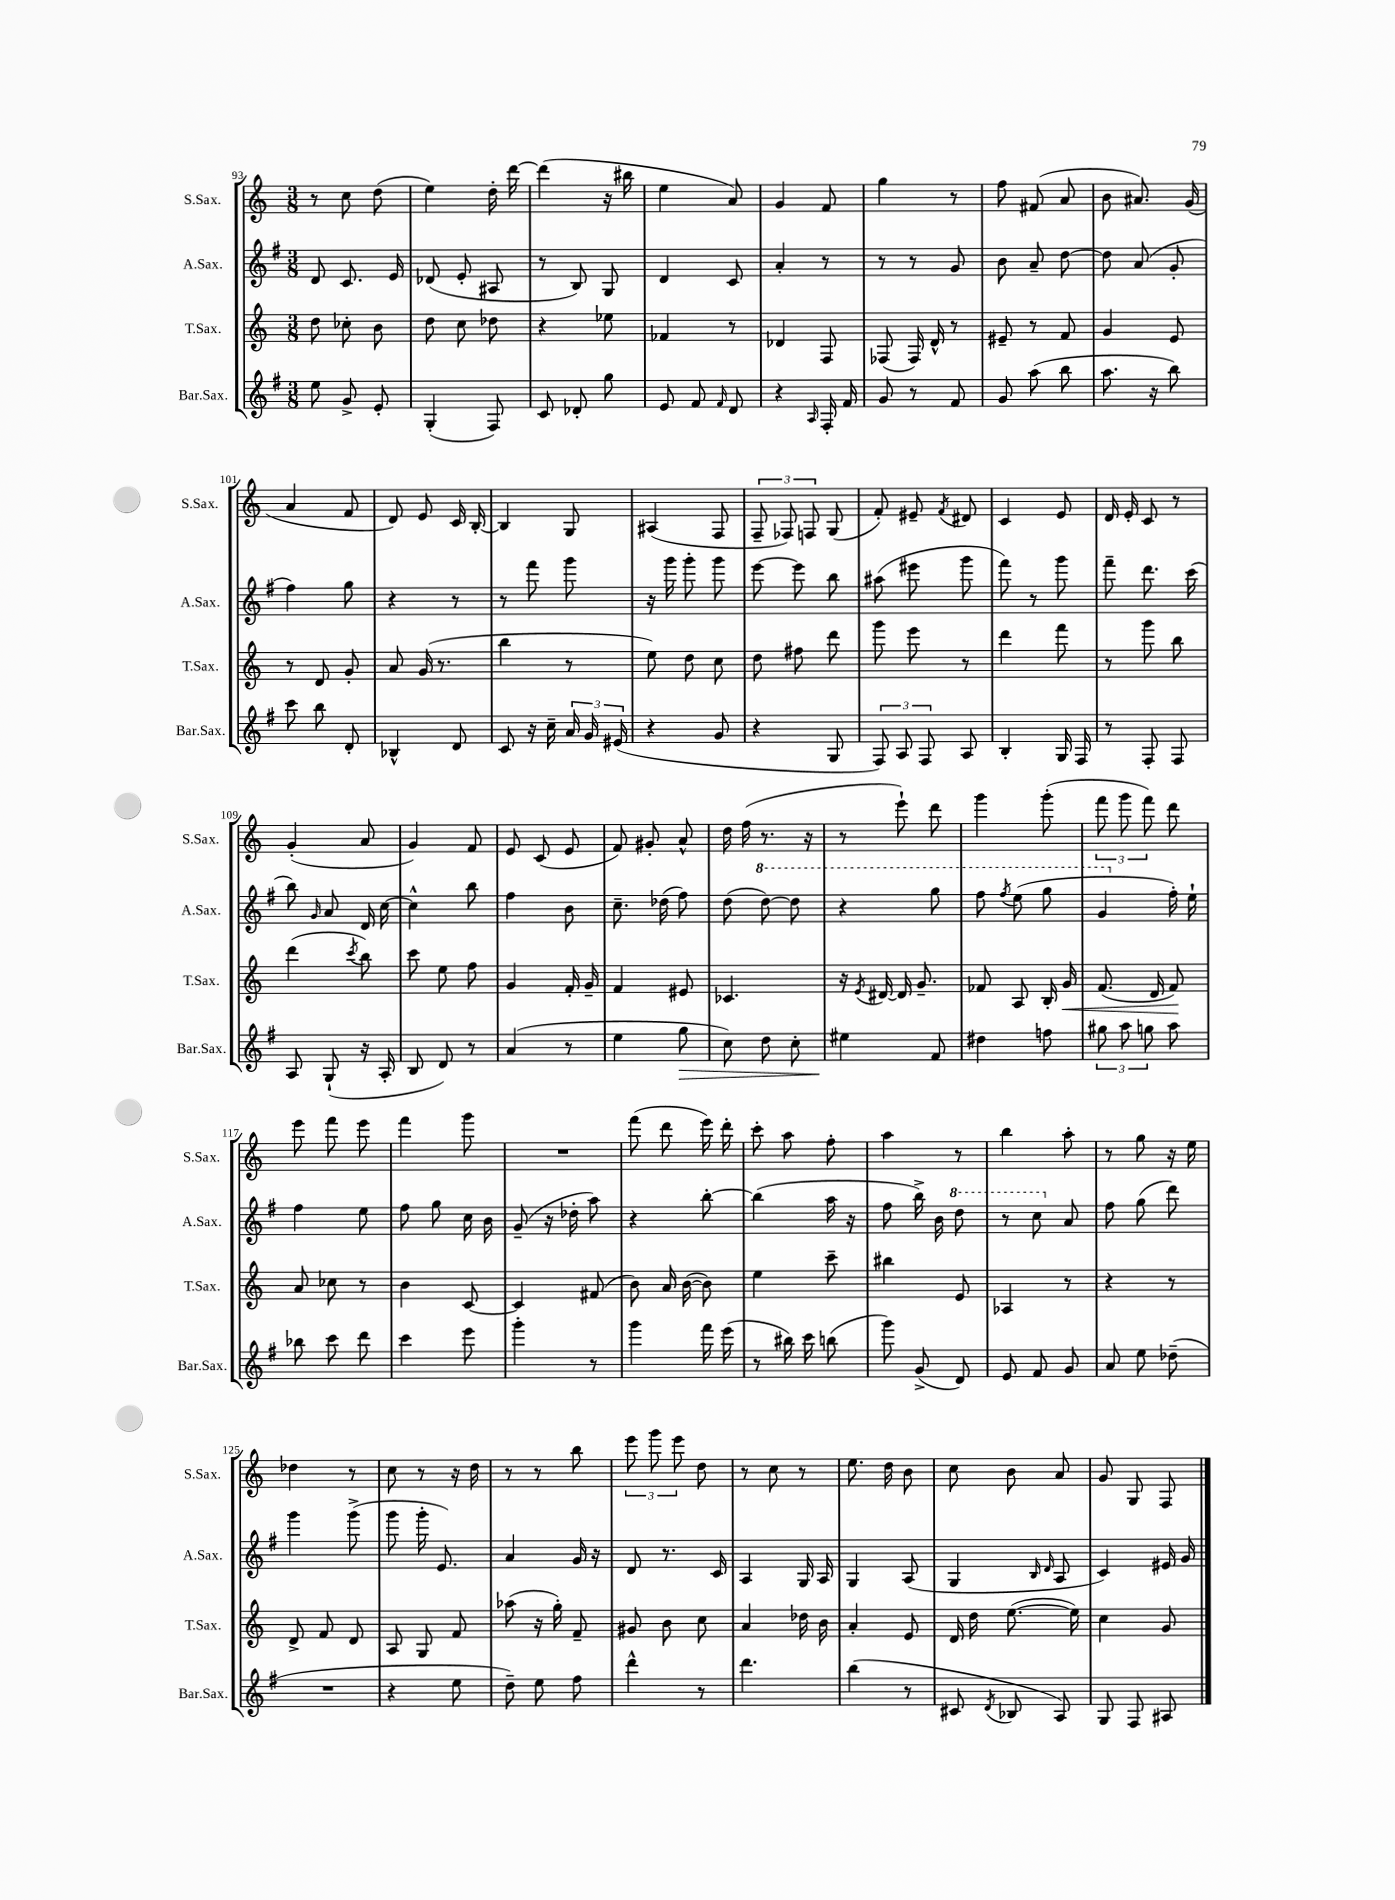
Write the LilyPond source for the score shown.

<<
\new StaffGroup <<
\new Staff = "s0" \with { instrumentName = "S.Sax." shortInstrumentName = "S.Sax." } {
    \clef treble \key c \major \numericTimeSignature \time 3/8
    \autoBeamOff r8 c''8 d''8( |
    e''4) d''16-. d'''16~ |
    d'''4( r16 bis''16 |
    e''4 a'8) |
    g'4 f'8 |
    g''4 r8 |
    f''8 fis'8( a'8 |
    b'8 ais'8.) g'16( |
    a'4 f'8 |
    d'8) e'8 c'16 b16~-. |
    b4 g8 |
    ais4( f8 |
    \tuplet 3/2 { f8-- fes8) f8 } g8( |
    f'8-.) eis'8-- \acciaccatura { f'8 } dis'8 |
    c'4 e'8 |
    d'16 e'16-. c'8 r8 |
    g'4-.( a'8 |
    g'4) f'8 |
    e'8 c'8( e'8 |
    f'8) gis'8-. a'8-^ |
    d''16 f''16( r8. r16 |
    r8 e'''8-!) d'''8 |
    g'''4 g'''8-.( |
    \tuplet 3/2 { f'''8 g'''8 f'''8) } d'''8 |
    e'''8 f'''8 e'''8 |
    f'''4 g'''8 |
    R4. |
    f'''8( d'''8 e'''16) d'''16-. |
    c'''8-. a''8 f''8-. |
    a''4 r8 |
    b''4 a''8-. |
    r8 g''8 r16 e''16 |
    des''4 r8 |
    c''8 r8 r16 d''16 |
    r8 r8 b''8 |
    \tuplet 3/2 { e'''8 g'''8 e'''8 } d''8 |
    r8 c''8 r8 |
    e''8. d''16 b'8 |
    c''8 b'8 a'8 |
    g'8 g8 f8 \bar "|." |
}
\new Staff = "s1" \with { instrumentName = "A.Sax." shortInstrumentName = "A.Sax." } {
    \clef treble \key g \major \numericTimeSignature \time 3/8
    \autoBeamOff d'8 c'8. e'16 |
    des'8( e'8-. ais8 |
    r8 b8) g8 |
    d'4 c'8 |
    a'4-. r8 |
    r8 r8 g'8 |
    b'8 a'8-- d''8~ |
    d''8 a'8( g'8-. |
    fis''4) g''8 |
    r4 r8 |
    r8 fis'''8 g'''8 |
    r16 g'''16 g'''8-. g'''8 |
    e'''8~ e'''8 b''8 |
    ais''8( eis'''8 g'''8 |
    fis'''8) r8 g'''8 |
    fis'''8-- d'''8. c'''16( |
    b''8) \grace { g'16 } a'8 d'16 c''16~ |
    c''4-^ b''8 |
    fis''4 b'8 |
    c''8.-- des''16( fis''8) |
    d''8( \ottava #1 d'''8~) d'''8 |
    r4 g'''8 |
    fis'''8 \acciaccatura { fis'''8 } e'''8( g'''8 |
    g''4 \ottava #0 fis''16-.) e''16-! |
    fis''4 e''8 |
    fis''8 g''8 c''16 b'16 |
    g'8--( r16 des''16-. a''8) |
    r4 b''8~-. |
    b''4( a''16 r16 |
    fis''8 b''16->) b'16 \ottava #1 d'''8 |
    r8 c'''8 \ottava #0 a'8 |
    fis''8 g''8( d'''8) |
    g'''4 g'''8->( |
    g'''8 g'''16-. e'8.) |
    a'4 g'16 r16 |
    d'8 r8. c'16 |
    a4 g16 a16 |
    g4 a8( |
    g4 \grace { b16 d'16 } a8 |
    c'4) eis'16 g'16 \bar "|." |
}
\new Staff = "s2" \with { instrumentName = "T.Sax." shortInstrumentName = "T.Sax." } {
    \clef treble \key c \major \numericTimeSignature \time 3/8
    \autoBeamOff d''8 ces''8-. b'8 |
    d''8 c''8 des''8 |
    r4 ees''8 |
    fes'4 r8 |
    des'4 f8 |
    fes8( fes16) d'16-^ r8 |
    eis'8-- r8 f'8 |
    g'4 e'8 |
    r8 d'8 g'8-. |
    a'8 g'16( r8. |
    b''4 r8 |
    e''8) d''8 c''8 |
    d''8 fis''8 d'''8 |
    g'''8 e'''8 r8 |
    d'''4 f'''8 |
    r8 g'''8 b''8 |
    d'''4( \acciaccatura { c'''8 } b''8) |
    c'''8 e''8 f''8 |
    g'4 f'16-. g'16-- |
    f'4 eis'8 |
    ces'4. |
    r16 \acciaccatura { e'8 } dis'16~ dis'16 g'8.-- |
    fes'8 a8 b16-. g'16\< |
    f'8.( d'16 f'8\!) |
    a'8 ces''8 r8 |
    b'4 c'8~ |
    c'4 fis'8( |
    b'8) a'16 b'16~( b'8) |
    e''4 c'''8-- |
    bis''4 e'8 |
    aes4 r8 |
    r4 r8 |
    d'8-> f'8 d'8 |
    a8 g8 f'8 |
    aes''8( r16 g''16-.) f'8-- |
    gis'8 b'8 c''8 |
    a'4 des''16 b'16 |
    a'4-. e'8 |
    d'16 d''16 e''8.~( e''16) |
    c''4 g'8 \bar "|." |
}
\new Staff = "s3" \with { instrumentName = "Bar.Sax." shortInstrumentName = "Bar.Sax." } {
    \clef treble \key g \major \numericTimeSignature \time 3/8
    \autoBeamOff e''8 g'8-> e'8-. |
    g4-.( fis8) |
    c'8 des'8-. g''8 |
    e'8 fis'8 \grace { fis'16 } d'8 |
    r4 \grace { a16 } fis16-. fis'16 |
    g'8 r8 fis'8 |
    g'8 a''8( b''8 |
    a''8. r16 b''8) |
    c'''8 b''8 d'8-. |
    bes4-^ d'8 |
    c'8 r16 c''16-- \tuplet 3/2 { a'16 g'16 eis'16( } |
    r4 g'8 |
    r4 g8 |
    \tuplet 3/2 { fis8) a8 fis8 } a8 |
    b4-. g16 fis16 |
    r8 fis8-. fis8 |
    a8 g8-!( r16 a16-. |
    b8 d'8) r8 |
    a'4( r8 |
    e''4 g''8\> |
    c''8) d''8 c''8-. |
    eis''4\! fis'8 |
    dis''4 f''8 |
    \tuplet 3/2 { gis''8 a''8 g''8 } a''8 |
    bes''8 c'''8 d'''8 |
    c'''4 e'''8 |
    g'''4-. r8 |
    g'''4 fis'''16 e'''16( |
    r8 bis''16) c'''16 b''8( |
    g'''8) g'8->( d'8) |
    e'8 fis'8 g'8 |
    a'8 e''8 des''8--( |
    R4. |
    r4 e''8 |
    d''8--) e''8 fis''8 |
    d'''4-^ r8 |
    d'''4. |
    b''4( r8 |
    cis'8 \acciaccatura { d'8 } bes8 a8) |
    g8 fis8 ais8 \bar "|." |
}
>>
>>
\layout { \context { \Score currentBarNumber = #93 } }
